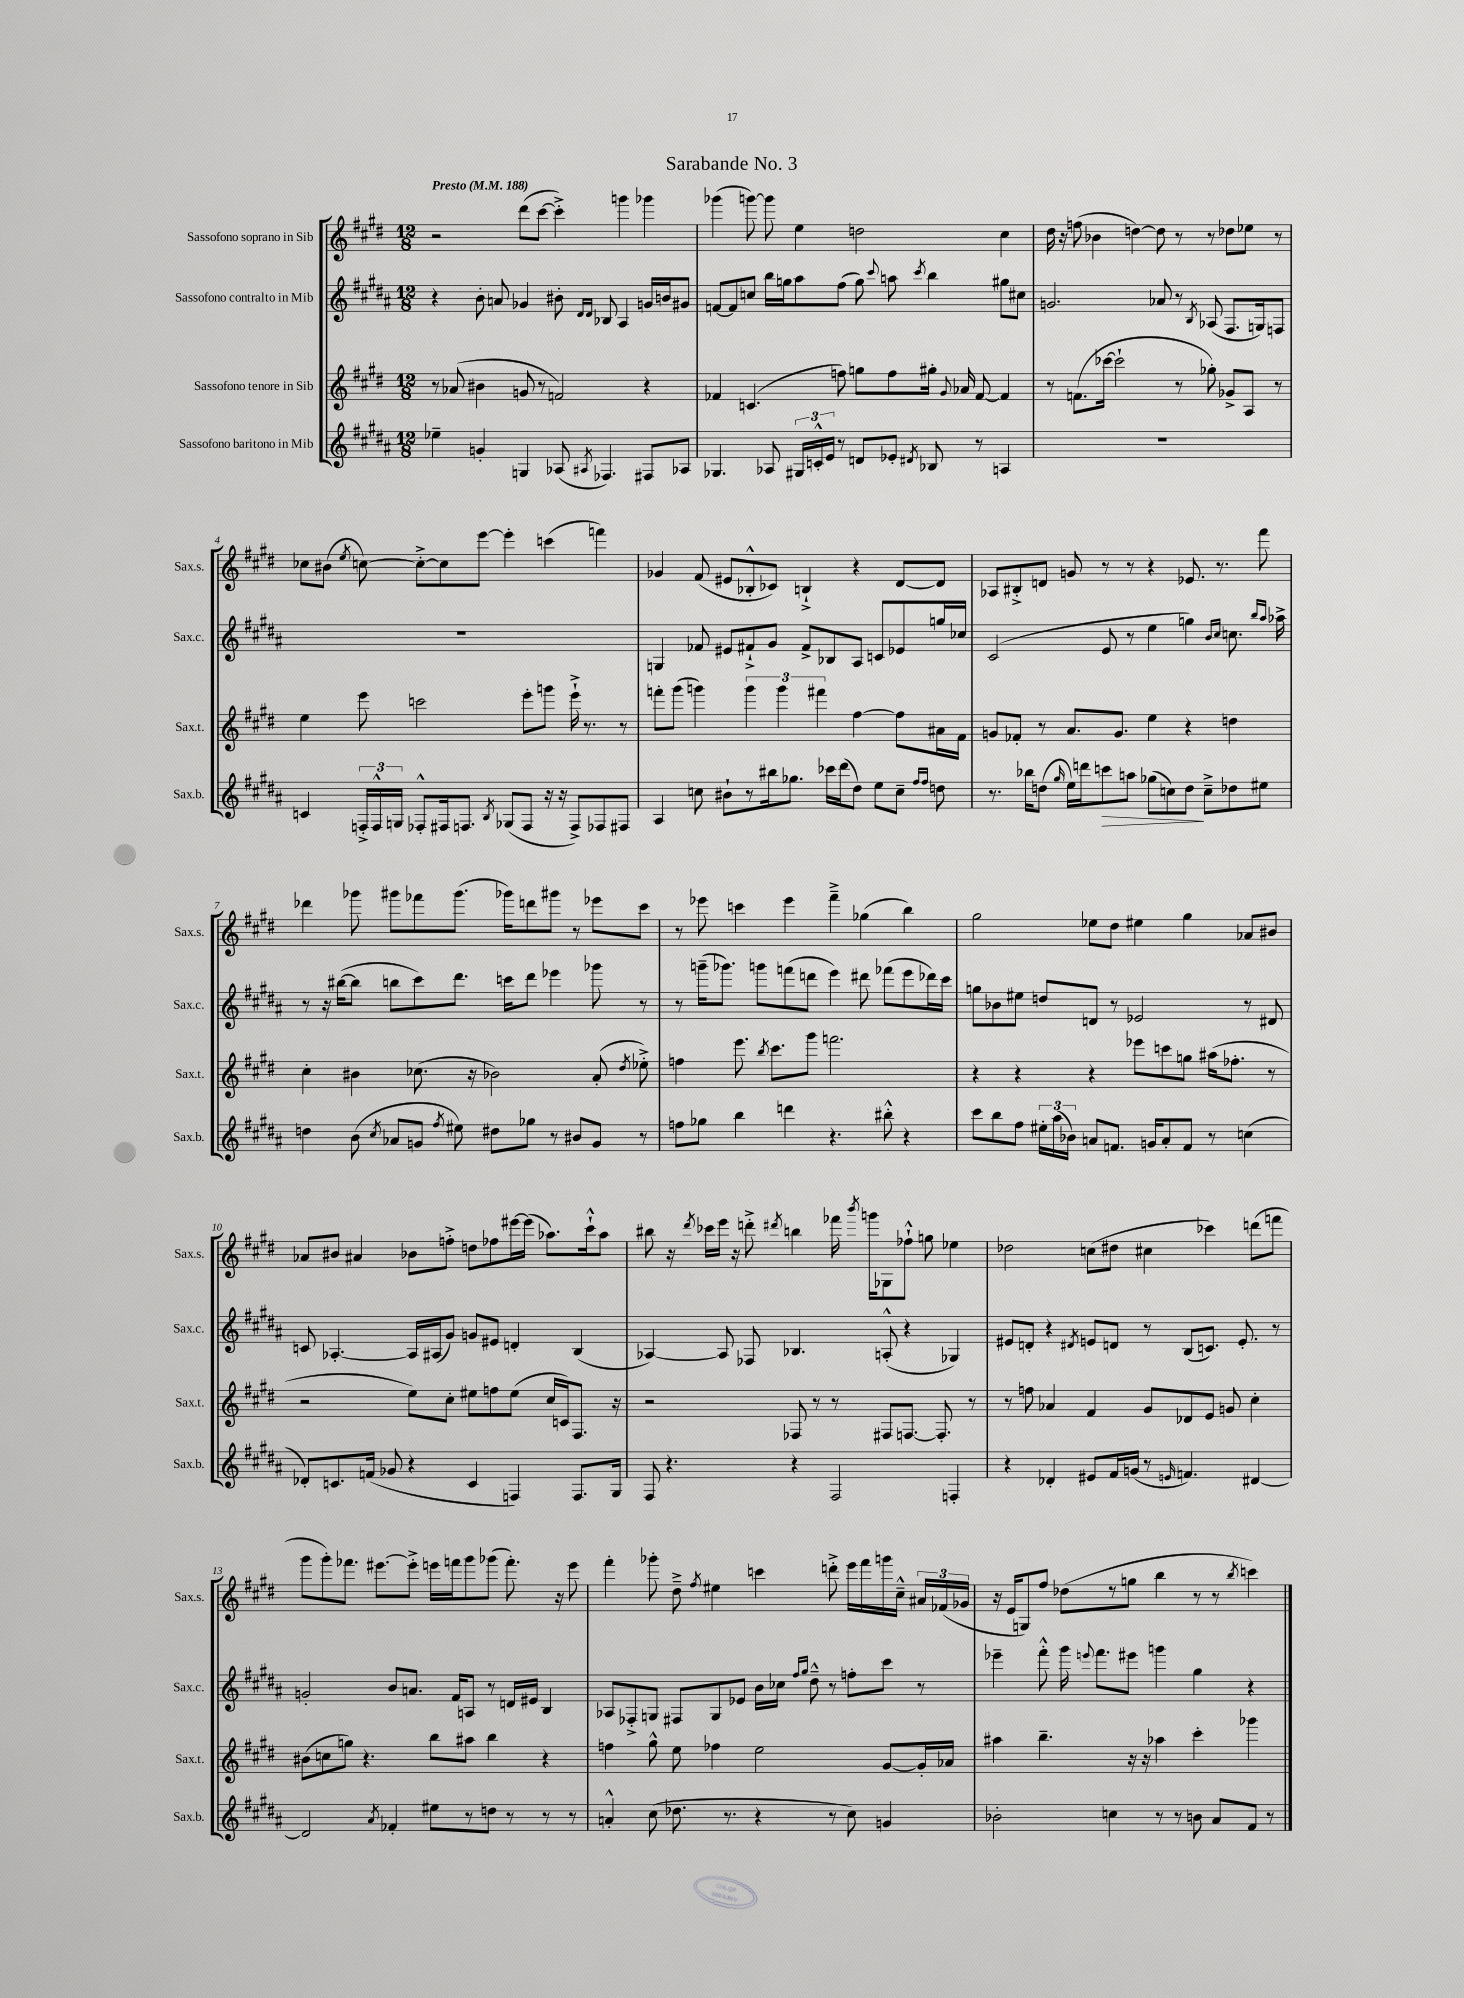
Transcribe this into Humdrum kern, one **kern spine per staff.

**kern	**kern	**kern	**kern
*staff4	*staff3	*staff2	*staff1
*clefG2	*clefG2	*clefG2	*clefG2
*k[f#c#g#d#a#]	*k[f#c#g#d#]	*k[f#c#g#d#a#]	*k[f#c#g#d#]
*M12/8	*M12/8	*M12/8	*M12/8
*MM188	*MM188	*MM188	*MM188
4ee-~	8r	4r	2r
.	(8a-	.	.
4g'	4b#	8b'	.
.	.	8a	.
4G	8g	4g-	(8ddd#
.	8r	.	[8ccc#
(8A-	2f)	8b#'	4ccc#'^])
.	.	16qqd#	.
8qA#	.	16qqd#	.
4.F-)	.	8B-	.
.	.	4A#	4ggg
8F#	4r	16g	4ggg-
.	.	16b	.
8A-	.	8g#	.
=	=	=	=
4.G-	4f-	[8f	(4ggg-
.	.	8f]	.
.	(4.c	8cc	[8ggg)
8A-	.	16bb	8ggg]
.	.	16gg	.
24G#	.	8aa#	4ee
24c'^^	.	.	.
24e	.	.	.
8r	8ff)	(8ff#	.
8d	8gg	8gg)	2dd
.	.	8qqccc#	.
8e-'	8ff	8aa	.
8qd#	.	8qccc#	.
8B-	16gg#'	4bb	.
.	8qqg#	.	.
.	16a-	.	.
8r	[8f-	.	.
4A	4f-]	8gg#	4cc#
.	.	8cc#	.
=	=	=	=
1.r	8r	2.g	16dd#
.	.	.	16r
.	(8.f	.	(8ff
.	.	.	4b-
.	[16ccc-	.	.
.	2ccc-`]	.	.
.	.	.	[4dd)
.	.	8a-	8dd]
.	8r	8r	8r
.	.	8qB	.
.	8gg-')	(8A-	8r
.	8g-^	8.F#	8dd-
.	8A	.	8ee-
.	.	16G)	.
.	8r	8F	8r
=	=	=	=
4c	4ee	1.r	8cc-
.	.	.	(8b#
.	.	.	8qee
24F'^	8eee	.	[8cc)
24F^^	.	.	.
24G	.	.	.
8F-'^^	2ccc	.	8cc'^_
16F#	.	.	8cc]
8.F	.	.	.
.	.	.	[8eee
8qB	.	.	.
(8G-	.	.	4eee']
8F	8eee'	.	.
16r	8ggg	.	(4ccc
16r	.	.	.
8F^)	16eee`^	.	.
.	8.r	.	.
8F-	.	.	4fff)
8F#	8r	.	.
=	=	=	=
4A#	8fff'	4G	4g-
.	(8ggg#	.	.
8cc	4ggg)	8f-	(8f#
8b#`	.	8e#	8e#
8r	6ggg	8f#`^	8B-'^^
16bb#	.	8g#	8c-)
.	6ggg	.	.
8.gg-	.	.	.
.	.	8f#^	4B`^
.	6fff#	.	.
16ccc-	.	8B-	.
(16ddd#	.	.	.
8dd#)	[4ff#	8A#	4r
8ee	.	8c	.
8cc~	8ff#]	8e-	[8d#
16qqff#	.	.	.
16qqff#	.	.	.
8dd	16a#	16gg	8d#]
.	16f#	16cc-	.
=	=	=	=
8.r	8g	(2c#	8A-
.	8f-'	.	8B#'^
16bb-	.	.	.
(8dd	8r	.	8d
16qqgg#	.	.	.
16ee)	8.a	.	8g
16ddd	.	.	.
8ccc	.	8e	8r
.	8.g	.	.
8aa	.	8r	8r
(8gg-	4ee	4ee	4r
8cc)	.	.	.
8dd	4r	4gg)	8.e-
8cc~^	.	.	.
.	.	.	8.r
.	.	16qqb	.
.	.	16qqcc#	.
8dd-	4dd	8.cc	.
8ee#	.	.	8fff#
.	.	16qqbb	.
.	.	16qqaa#	.
.	.	16aa-^	.
=	=	=	=
4dd	4cc#'	8r	4ddd-
.	.	16r	.
.	.	([16bb#	.
(8b	4b#	8bb#]	8ggg-
8qcc#	.	.	.
8a-	.	8bb	8ggg#
8g	(8.cc-	8ccc#)	8fff-
8qff#	.	.	.
8ee#)	.	8.ddd#	(8.ggg#
.	16r	.	.
8dd#	2b-)	.	.
.	.	16ccc	16ggg-)
8gg-	.	8ddd#	8ddd
8r	.	4eee-	8ggg#
8b#	.	.	8r
8g	(8a'	8ggg-	8eee-
.	8qdd#	.	.
8r	8ee-'^)	8r	8ccc#
=	=	=	=
8ff	4ff	8r	8r
8gg-	.	(16ggg~	8eee-
.	.	8.ggg-)	.
4bb	8.eee	.	4ccc
.	.	8ggg	.
.	8qbb	.	.
.	8.ccc#	.	.
4ddd	.	(8fff	4eee-
.	8ggg#	8ddd	.
4.r	2.fff	4eee)	4fff#~^
.	.	8ddd#	(4gg-
8bb#'^^	.	(8fff-	.
4r	.	8eee	4bb)
.	.	16ddd-)	.
.	.	16ccc#	.
=	=	=	=
8ccc#	4r	8gg	2gg#
8bb	.	8b-	.
8ff#	4r	8ee#	.
24ee#'	.	8dd	.
(24aa#	.	.	.
24b-)	.	.	.
8a	4r	8d	8ee-
8.f	.	8r	8dd#
.	8eee-	2e-	4ee#
16g	.	.	.
8a'	8ccc	.	.
8f	8gg	.	4gg#
8r	(16aa#	.	.
.	8.ff-'	.	.
(4cc	.	8r	8a-
.	8r	8d#	8b#
=	=	=	=
8d-')	2r	8c	8a-
8.c	.	[4.A-'	8b#
.	.	.	4a#
(16f	.	.	.
8g-	.	.	.
4r	8ee)	16A-]	8b-
.	.	(16A#	.
.	8cc#'	8g#)	8ff'^
4c	8ee#	8g	8dd
.	8ff	8e#	8ff-
4F)	(8ee#	4d'	[16eee#
.	.	.	(16eee#]
.	16cc#	.	8.aa-)
.	16c)	.	.
8.F	8.F#	(4B	.
.	.	.	16ccc#`^^
.	.	.	8aa-
16G#	16r	.	.
=	=	=	=
8F#	2r	[4A-)	8bb#
4.r	.	.	16r
.	.	.	8qddd#
.	.	.	16ccc-
.	.	8A-]	16eee
.	.	.	16r
.	.	8F-	8ddd'^
.	.	.	8qddd#
4r	8F-	4.B-	4bb
.	8r	.	.
2F#	8r	.	16fff-
.	.	.	8qbbb
.	.	.	16ggg
.	8F#	(8A'^^	8G-
.	[8.F	4r	8ff-`^^
.	.	.	8gg
.	8.F']	.	.
4F'	.	4G-)	4ee-
.	8r	.	.
=	=	=	=
4r	8r	8e#	2dd-
.	8ff	8d'	.
4d-'	4a-	4r	.
.	.	8qd#	.
8e#	4f#	8e	(8cc
16f#	.	8d	8dd#
(16g	.	.	.
8r	8g#	8r	4cc#
16qqe	.	.	.
4.f)	8d-	(8B	.
.	8e	8.c)	4ccc-)
.	8g	.	.
.	.	8.e'	.
[4d#	4cc#'	.	(8ddd
.	.	8r	8fff
=	=	=	=
2d#]	(8b#	2g'	8ggg#
.	8cc	.	8ggg#')
.	8gg)	.	8.fff-
.	4.r	.	.
.	.	.	[8.eee#
8qa#	.	.	.
4f-'	.	8b	.
.	.	8.a	8eee#'^]
8ee#	8bb	.	16eee
.	.	16f#	16fff
8r	8aa#	8A	8ggg#
8dd	4bb	8r	(8ggg-
8r	.	16d	8.fff')
.	.	16e#	.
8r	4r	4B	.
.	.	.	16r
8r	.	.	8eee
=	=	=	=
4a'^^	4ff	8A-	4fff#'
.	.	8F-'^	.
(8cc#	8gg#^^	8G	8ggg-'
8.dd-	8ee	8F#	8dd#~^
.	.	.	8qff#
.	4ff-	8G	4ee#
8.r	.	.	.
.	.	8e-	.
4r	2ee	16b	4ccc
.	.	16cc-	.
.	.	16qqff#	.
.	.	16qqgg#	.
.	.	8dd#~^^	.
8r	.	8r	8ddd'^
8cc#)	.	8ff'	16eee
.	.	.	16fff#
4g	[8g#	8ccc#	16ggg
.	.	.	16cc#~^^
.	16g#']	8r	24a#
.	.	.	(24f-
.	16a-	.	.
.	.	.	24g-
=	=	=	=
2b-'	4aa#	4eee-~	16r
.	.	.	16e
.	.	.	8G)
.	4.bb~	8fff#'^^	8ff#
.	.	16ggg#	(8dd-
.	.	8qqeee	.
.	.	8.fff#	.
4cc	.	.	8r
.	16r	8eee#	8gg
.	16r	.	.
8r	4aa-	4ggg	4bb
8r	.	.	.
8b	4ccc#'	4gg#	8r
8a#	.	.	8r
.	.	.	8qbb
8f#	4ggg-	4r	4ccc)
8r	.	.	.
==	==	==	==
*-	*-	*-	*-
